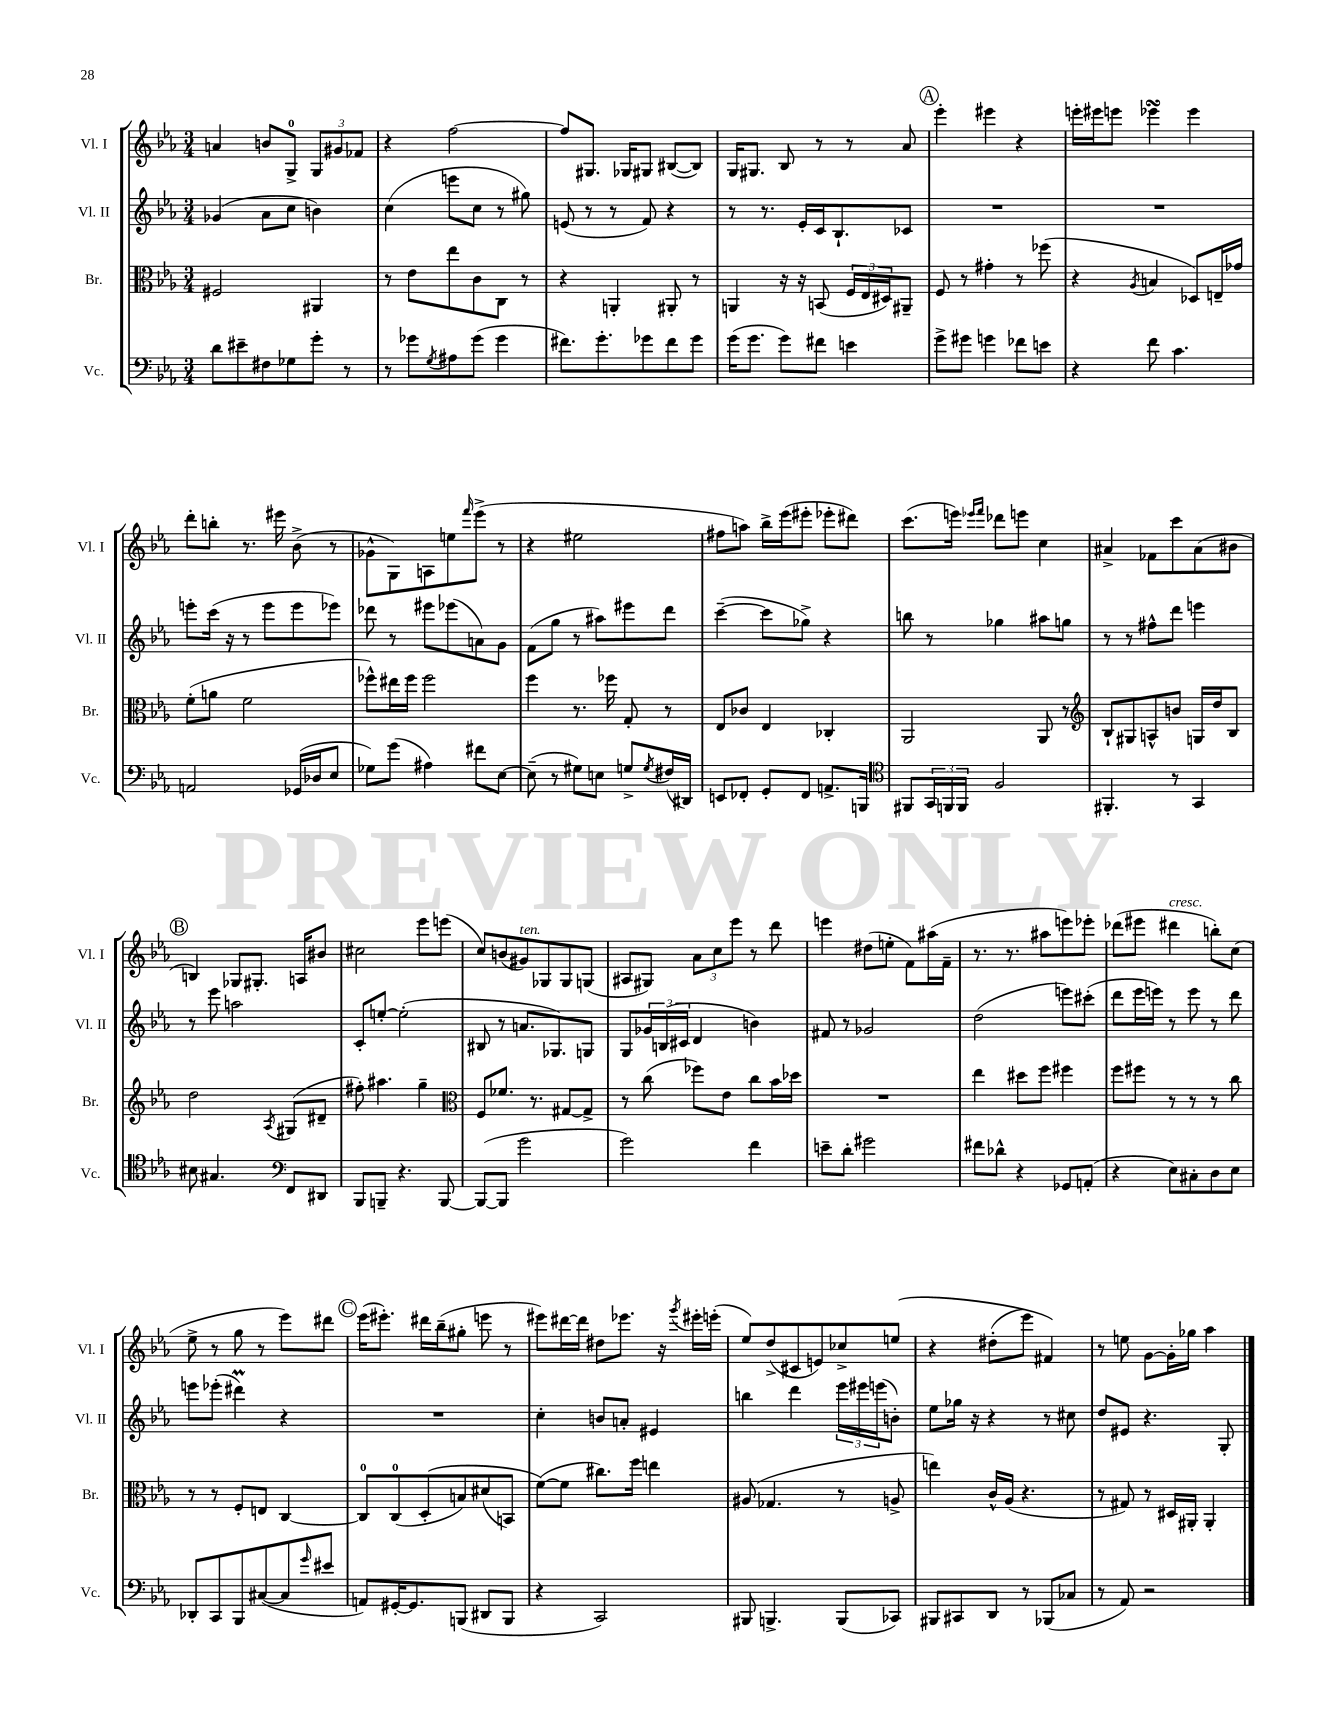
<<
\new StaffGroup <<
\new Staff = "s0" \with { instrumentName = "Vl. I" shortInstrumentName = "Vl. I" } {
    \clef treble \key ees \major \numericTimeSignature \time 3/4
    a'4 b'8 g8-0-> \tuplet 3/2 { g8 gis'8 fes'8 } |
    r4 f''2~ |
    f''8 gis8. ges16 gis8 bis8~( bis8) |
    g16 gis8. bes8 r8 r8 aes'8 |
    \mark \markup { \circle "A" } ees'''4-. eis'''4 r4 |
    e'''16-. eis'''16 e'''8 ees'''4\turn ees'''4 |
    d'''8-. b''8-. r8. eis'''16 bes'8->( r8 |
    ges'8-^ g8) a8 e''8 \grace { f'''16 } ees'''8->( r8 |
    r4 eis''2 |
    fis''8 a''8) bes''16-> ees'''16( eis'''8-. ees'''8-. dis'''8) |
    c'''8.( e'''16) \grace { ees'''16 f'''16 } des'''8 e'''8 c''4 |
    ais'4-> fes'8 c'''8 ais'8( bis'8 |
    \mark \markup { \circle "B" } b4) ges8 gis8.-. a16 bis'8 |
    cis''2 ees'''8 e'''8( |
    c''8) b'8( gis'8^\markup { \italic "ten." }) ges8 ges8 g8( |
    ais8 gis8) \tuplet 3/2 { aes'8 c''8 ees'''8 } r8 d'''8 |
    e'''4 dis''8( e''8-. f'8) ais''16( f'16-- |
    r8. r8. ais''8 e'''8) ees'''8-. |
    des'''8( eis'''8 dis'''4^\markup { \italic "cresc." } b''8-.) c''8( |
    ees''8-> r8 g''8 r8 ees'''8) dis'''8 |
    \mark \markup { \circle "C" } ees'''16( eis'''8.-.) dis'''16 bes''16--( gis''8-. e'''8 r8 |
    eis'''8) dis'''16~ dis'''16 dis''8 ees'''8. r16 \acciaccatura { g'''8 } eis'''16-. e'''16-.( |
    ees''8) d''8->( cis'8 e'8) ces''8-> e''8\( |
    r4 dis''8-.( ees'''8) fis'4\) |
    r8 e''8 g'8~ g'16-. ges''16 aes''4 \bar "|." |
}
\new Staff = "s1" \with { instrumentName = "Vl. II" shortInstrumentName = "Vl. II" } {
    \clef treble \key ees \major \numericTimeSignature \time 3/4
    ges'4( aes'8 c''8 b'4) |
    c''4( e'''8 c''8 r8 gis''8) |
    e'8( r8 r8 f'8) r4 |
    r8 r8. ees'16-. c'16 bes8.-! ces'8 |
    \mark \markup { \circle "A" } R2. |
    R2. |
    e'''8-. c'''16( r16 r8 e'''8 e'''8 ees'''8) |
    des'''8 r8 eis'''8 ees'''8( a'8) g'8 |
    f'8( g''8 r8 ais''8) eis'''8 d'''8 |
    c'''4~--( c'''8 ges''8->) r4 |
    b''8 r8 ges''4 ais''8 g''8 |
    r8 r8 fis''8-^ d'''8 e'''4 |
    \mark \markup { \circle "B" } r8 ees'''8 a''2 |
    c'8-. e''8~-. e''2-.( |
    bis8 r8 a'8. ges8.) g8 |
    g8 \tuplet 3/2 { ges'16 b16( cis'16 } d'4 b'4) |
    fis'8 r8 ges'2 |
    d''2( e'''8) cis'''8-.( |
    d'''8 ees'''16 e'''16) r8 e'''8 r8 d'''8 |
    e'''8 ees'''8-.( dis'''4\prall) r4 |
    \mark \markup { \circle "C" } R2. |
    c''4-. b'8 a'8-. eis'4 |
    b''4 d'''4 \tuplet 3/2 { ees'''16 eis'''16 e'''16( } b'8-.) |
    ees''8 ges''16 r16 r4 r8 cis''8 |
    d''8 eis'8 r4. g8-. \bar "|." |
}
\new Staff = "s2" \with { instrumentName = "Br." shortInstrumentName = "Br." } {
    \clef alto \key ees \major \numericTimeSignature \time 3/4
    fis2 ais,4 |
    r8 ees'8 ees''8 c'8 c8 r8 |
    r4 a,4-. ais,8-. r8 |
    a,4 r16 r16 b,8( \tuplet 3/2 { f16 ees16 dis16) } ais,8-- |
    \mark \markup { \circle "A" } f8 r8 gis'4-. r8 fes''8( |
    r4 \acciaccatura { aes8 } b4 des8) e16-- ges'16 |
    f'8-.( a'8 f'2 |
    fes''8-^) eis''16 fes''16 fes''2 |
    f''4 r8. fes''16 g8-. r8 |
    ees8 ces'8 ees4 ces4-. |
    aes,2 aes,8 r8 |
    \clef treble bes8-! gis8 a8-^ b'8 g16 d''16 bes8 |
    \mark \markup { \circle "B" } d''2 \acciaccatura { aes8 } gis8( dis'8-- |
    fis''8-.) ais''4. g''4-- |
    \clef alto f8 fes'8. r8. gis8~ gis8-> |
    r8 c''8( fes''8) ees'8 c''8 bes'16 des''16 |
    R2. |
    ees''4 dis''8 f''8 fis''4 |
    f''8 fis''8 r8 r8 r8 c''8 |
    r8 r8 f8-. e8 c4~ |
    \mark \markup { \circle "C" } c8-0 c8-0( d8-.\( b8) dis'8( b,8) |
    f'8~(\) f'8 cis''8.) f''16 e''4 |
    ais8( ges4. r8 a8-> |
    e''4) c'16-^ aes16( r4. |
    r8 gis8) r8 dis16 ais,16-. ais,4-. \bar "|." |
}
\new Staff = "s3" \with { instrumentName = "Vc." shortInstrumentName = "Vc." } {
    \clef bass \key ees \major \numericTimeSignature \time 3/4
    d'8 eis'8-- fis8 ges8 g'8-. r8 |
    r8 ges'8 \acciaccatura { g8 } ais8 ges'8( ges'4 |
    fis'8.) g'8.-. ges'8 fis'8 ges'8 |
    g'16( g'8. g'8) fis'8 e'4 |
    \mark \markup { \circle "A" } g'8-> gis'8 g'4 fes'8 e'8 |
    r4 f'8 c'4. |
    a,2 ges,16( des16 ees8 |
    ges8) g'8( ais4) fis'8 ees8~ |
    ees8--( r8 gis8) e8 g8-> \acciaccatura { g8 } fis16( dis,16) |
    e,8 fes,8-. g,8-. fes,8 a,8.-> b,,16 |
    \clef tenor fis,8 \tuplet 3/2 { g,16 f,16 f,16 } f2 |
    fis,4.-. r8 g,4 |
    \mark \markup { \circle "B" } bis8 gis4. \clef bass f,8 dis,8 |
    bes,,8 b,,8-- r4. b,,8~ |
    b,,8~( b,,8 g'2 |
    g'2) f'4 |
    e'8-- d'8-. gis'2 |
    fis'8 des'8-^ r4 ges,8 a,8-.( |
    r4 ees8) cis8-. d8 ees8 |
    des,8-. c,8 bes,,8 cis8~( cis8 \grace { g'16 } eis'8 |
    \mark \markup { \circle "C" } a,8) gis,16~-. gis,8. b,,8( dis,8 b,,8 |
    r4 c,2) |
    bis,,8 b,,4.-> b,,8( ces,8) |
    bis,,8 cis,8 d,8 r8 bes,,8( ces8 |
    r8 aes,8) r2 \bar "|." |
}
>>
>>
\layout { \context { \Score \remove "Bar_number_engraver" } }
